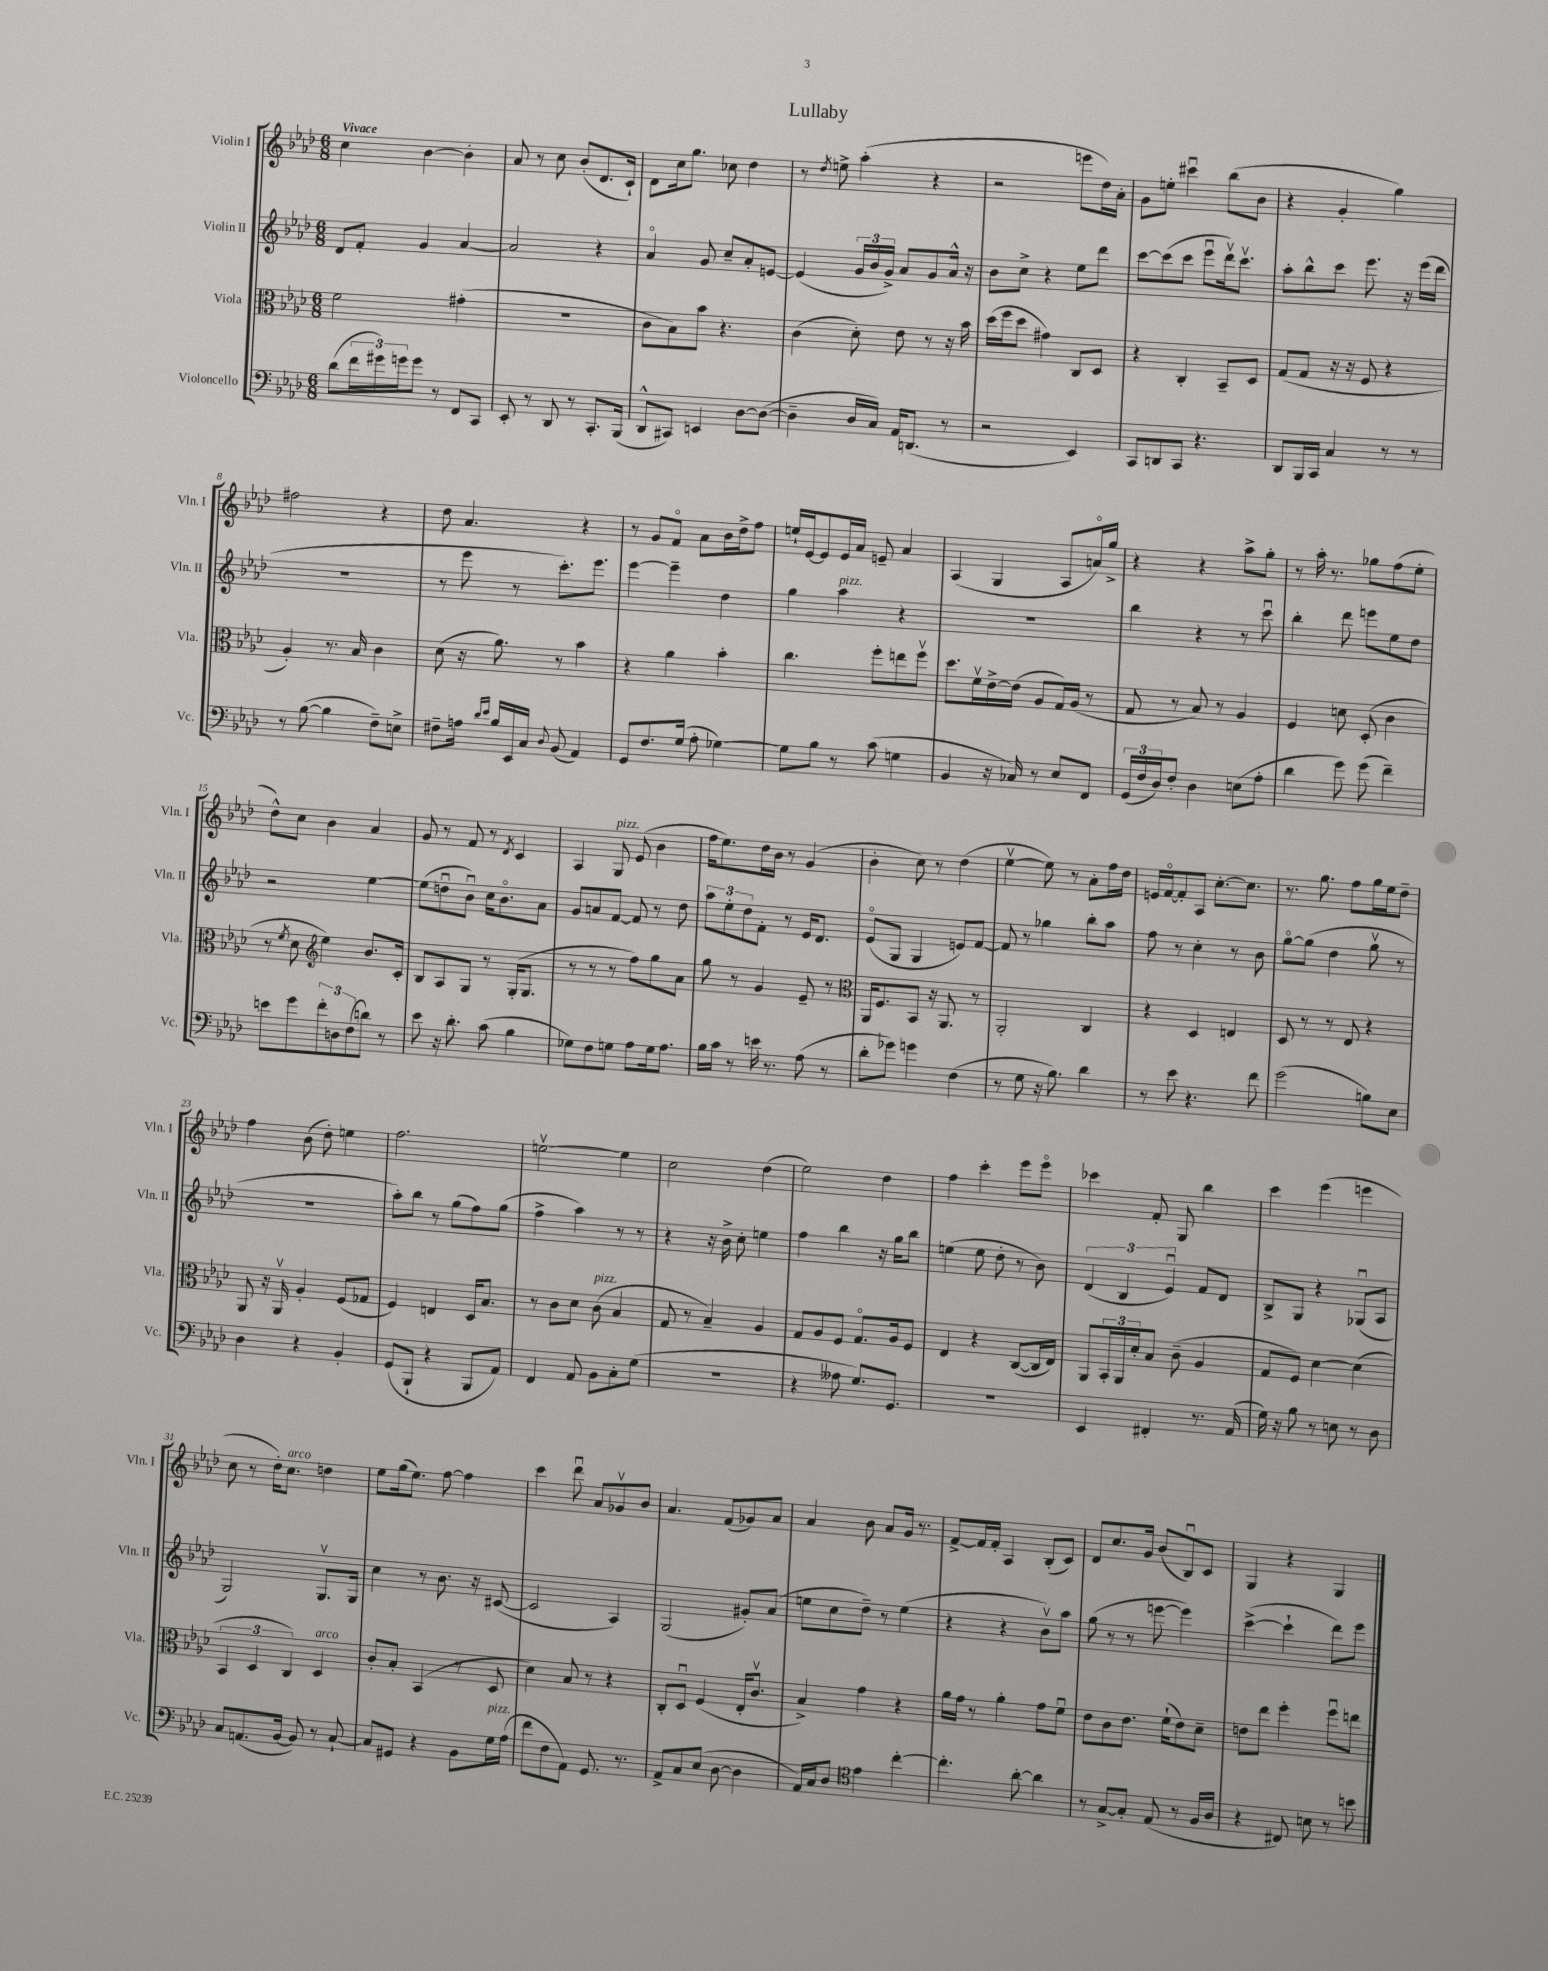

**kern	**kern	**kern	**kern
*part4	*part3	*part2	*part1
*staff4	*staff3	*staff2	*staff1
*I"Violoncello	*I"Viola	*I"Violin II	*I"Violin I
*I'Vc.	*I'Vla.	*I'Vln. II	*I'Vln. I
*clefF4	*clefC3	*clefG2	*clefG2
*k[b-e-a-d-]	*k[b-e-a-d-]	*k[b-e-a-d-]	*k[b-e-a-d-]
*M6/8	*M6/8	*M6/8	*M6/8
=1	=1	=1	=1
!	!	!	!LO:TX:a:B:t=Vivace
(8d-\L	2f\	8d-/L	4cc\
24f\L	.	8f'/J	.
24g#X\)	.	.	.
24gn\J	.	.	.
8g\J	.	4g/	[4b-\
8r	.	.	.
8FF/L	(4g#X'\	[4a-/	4b-'\]
8CC/J	.	.	.
=2	=2	=2	=2
8EE-'/	2.r	2a-/]	8a-/
8r	.	.	8r
8DD-/	.	.	8cc\
8r	.	.	(8b-'/L
8.CC'/L	.	4r	8.d-/
(16BBB-/Jk	.	.	16c`/Jk)
=3	=3	=3	=3
8DD-^^/L	8c\L	4a-/	8d-\L
8CC#X/J)	8B-\)	.	16cc\k
.	.	.	8.gg\J
4EEn/	8b-\J	8g/	.
.	4.r	8cc~/L	8cc-X\
[8D-\L	.	8a-'/	4dd-\
(8D-\J_	.	[8en/J	.
=4	=4	=4	=4
4D-~\]	(4c\	(4e/]	8r
.	.	.	8qdd-/
.	.	.	8een^\
16D-/LL	8d-'\)	24g/LL	(4aa-'\
.	.	24b-/	.
16C/JJ)	.	.	.
.	.	24g^/JJ)	.
16AA-/KL	8e-\	8a-/L	.
(8.DDn/J	.	.	.
.	8r	8g/	4r
8r	16r	16a-^^/Jk	.
.	16b-\	16r	.
=5	=5	=5	=5
2r	(16dd-\LL	8b-\L	2r
.	16ff\J	.	.
.	8dd-\J	8cc^\J	.
.	4g#X\)	4r	.
4EE-/)	8C/L	8ee-\L	8eeen\L
.	8D-/J	8ddd-\J	16dd-\L)
.	.	.	16a-'\JJ
=6	=6	=6	=6
8CC/L	4r	[8ccc\L	8g\L
8DDn/	.	(8ccc\]	8een'\J
8CC/J	4C'/	8ccc\J	4ccc#Xu\
4.r	.	8eee-u\L	.
.	8BB-~/L	16ddd-v\k)	(8bb-\L
.	.	8.cccv\J	.
.	8D-/J	.	8b-\J
=7	=7	=7	=7
8DD-/L	(8G/L	8aa-'\L	4r
16BBB-/L	8G/J	8bb-^^\	.
16CC/JJ	.	.	.
4C/	16r	8ccc\J	4g'/
.	16r	.	.
.	8F/	8.eee-\	.
8r	4r	.	4gg\)
.	.	16r	.
8r	.	(16eee-\LL	.
.	.	16ddd-\JJ	.
!!LO:LB:g=z
=8	=8	=8	=8
8r	4A-'/)	2.r	2ff#X\
([8B-\	.	.	.
4B-\]	8.r	.	.
.	16B-/	.	.
8F~\L)	4c\	.	4r
8En^\J	.	.	.
=9	=9	=9	=9
8F#X~\L	(8d-\	8r	8dd-\
16An\Jk	16r	8eee-\	4.a-/
16qqd-/LL	.	.	.
16qqe-/JJ	.	.	.
16B-/LL	8.a-\)	.	.
16EE-/	.	8r	.
16C/JJ	.	.	.
8qqD-/	.	.	.
(8BB-/	8r	8.ccc'\L)	.
4AA-/)	4b-\	.	4r
.	.	8.eee-\J	.
=10	=10	=10	=10
8GG/L	4r	[4eee-\	8r
8.F/	.	.	8g/L
.	4a-\	4eee-~\]	8f/J
(16G/Jk	.	.	.
8A-'\	.	.	8a-\L
[4G-X\)	4b-'\	4dd-\	16b-\L
.	.	.	16dd-^\J
.	.	.	8ff\J
=11	=11	=11	=11
8G-\L]	4.cc\	4gg\	16een`/LL
.	.	.	[16e-/J
8B-\J	.	.	8e-/]
!	!	!LO:TX:a:i:t=pizz.	!
8r	.	4aa-\	16e-/L
.	.	.	16a-/JJ
(8c\	8ff'\L	.	8en~/
4Gn\	8een\	4r	4a-/
.	8ffv\J	.	.
=12	=12	=12	=12
4BB-/	8.dd-\L	2.r	(4A-/
.	16fv\L	.	.
16r	[16e-^\	.	4G/
16C-X/)	(16e-\JJ]	.	.
8r	8A-/L	.	.
8E-/L	16G/L)	.	8A-/L
.	(16A-/JJ	.	.
8FF/J	8r	.	16an/L)
.	.	.	16gg^/JJ
=13	=13	=13	=13
(24GG/LL	8G/	4bb-\	4r
24F/	.	.	.
24D-/J)	.	.	.
8F'/J	8r	.	.
4D-\	8B-/)	4r	4r
.	8r	.	.
(8En\L	4A-/	8r	8aa-^\L
8A-'\J	.	8cccu\	8gg'\J
=14	=14	=14	=14
4d-\	4F/	4bb-'\	8r
.	.	.	16aa-'\
.	.	.	8.r
8g\)	8dn\	8ddd-\	.
(8g\	(8D-'/	8eeen\L	8gg-X\L
4f~\)	4c\	8ee-\	(8ff\
.	.	8dd-\J	8ee-'\J
!!LO:LB:g=z
=15	=15	=15	=15
8en\L	8r	2r	8dd-^^\L)
.	8qf/	.	.
8g\	8d-\	.	8cc\J
*	*clefG2	*	*
12f'\	4ee-\)	.	4b-\
12Dn\	.	.	.
(12F\	.	.	.
8dn\J)	8.b-/L	[4ee-\	4a-/
8r	.	.	.
.	16c'/Jk	.	.
=16	=16	=16	=16
8e-\	8B-/L	(8ee-\L]	8g/
16r	8A-/	8ddnu\	8r
8.d-'\	.	.	.
.	8G/J	8b-u\J)	8f/
(8c\	8r	16cc\KL	8r
.	.	8.b-\	.
.	.	.	8qd-/
4B-\	(16G'/KL	.	4c/
.	8.G/J	.	.
.	.	8a-\J	.
=17	=17	=17	=17
8G-X\L)	8r	8g/L	4A-/
8F\	8r	8an/	.
!	!	!	!LO:TX:a:i:t=pizz.
8Gn\J	8r	[8f/J	8G/
8A-\L	8ff\L)	8f/]	(8e-/
16G\k	8gg\	8r	4b-\
8.A-\J	.	.	.
.	8a-\J	8dd-\	.
=18	=18	=18	=18
16B-\LL	8gg\	12aa-\L	16ff\KL
16c\JJ	.	.	8.ee-\)
.	.	12ee-'\	.
8r	8r	.	.
.	.	12dd-\	.
16en\	4g/	8f'\J	16dd-\L
8.r	.	.	16b-\JJ
.	.	8r	8r
(8A-\	8e-~/	16e-/KL	(4g/
.	.	8.d-/J	.
8r	8r	.	.
=19	=19	=19	=19
*	*clefC3	*	*
8d-'\L	16AA-/KL	(8e-/L	4b-'\
.	8.F/	.	.
8g-X\J)	.	8G/J	.
4gn\	8BB-/J	4G/	8cc\)
.	16r	.	8r
.	8.AA-/	.	.
(4F\	.	8en/L)	(4dd-\
.	8r	[8f/J	.
=20	=20	=20	=20
8r	2AA-'/	8f/]	[4ee-v\
8G\	.	8r	.
16r	.	4gg-X\	8ee-\])
8.B-\)	.	.	.
.	.	.	8r
4d-\	4C/	8bb-'\L	8a-'\L
.	.	8aa-\J	16ff\L
.	.	.	16dd-\JJ
=21	=21	=21	=21
8r	4r	8ff\	16en/LL
.	.	.	[16f/J
8e-\	.	8r	8f'/]
4.r	4D-/	4cc'\	8A-/J
.	.	.	[8.cc'\L
.	4En/	8r	.
.	.	.	8.cc\J]
8f\	.	8b-\	.
=22	=22	=22	=22
(2g\	8D-/	[8gg\L	8.r
.	8r	(8gg\J]	.
.	.	.	8.gg\
.	8r	4dd-\	.
.	8E-/	.	8ff\L
8Bn\L)	4r	8ggv\	16gg\L
.	.	.	16ee-\J
8E-\J	.	8r	8dd-~\J
!!LO:LB:g=z
=23	=23	=23	=23
4D-\	8AA-/	2.r	4ff\
.	16r	.	.
.	16AA-v/	.	.
4r	4A-'/	.	(8b-\
.	.	.	8dd-'\)
4BB-'/	(8F/L	.	4een\
.	8G-X/J	.	.
=24	=24	=24	=24
(8GG/L	4F/)	8aa-'\L)	2.ff\
8BBB-`/J	.	8bb-\J	.
4r	4En/	8r	.
.	.	(8gg\L	.
8BBB-/L	16D-/KL	8ff\)	.
.	8.B-/J	.	.
8AA-/J)	.	(8gg\J	.
=25	=25	=25	=25
4FF/	8r	4ff^\	[2eenv\
.	8c\L	.	.
8AA-/	8d-\J	4aa-\)	.
!	!LO:TX:a:i:t=pizz.	!	!
8BB-\L	(8c\	.	.
8C'\	4B-/	8r	4ee\]
(8G\J	.	8r	.
=26	=26	=26	=26
2.r	8G/	4r	2cc\
.	8r	.	.
.	4B-~/)	16r	.
.	.	16b-^\	.
.	.	8cc'\	.
.	4A-/	4een\	(4dd-\
=27	=27	=27	=27
4r	8G/L	4ff\	2ee-\)
.	8A-/	.	.
8A--X\	8F/J	4bb-\	.
8.G/L)	8.G/L	.	.
.	.	16r	4dd-\
8.GG/J	16A-/k	16gg\KL	.
.	8F/J	8bb-\J	.
=28	=28	=28	=28
2.r	4E-/	(4een\	4ff\
.	4r	8ee\	4ccc'\
.	.	8dd-'\	.
.	([8C/L	8r	8eee-\L
.	16C/L]	8b-\)	8eee-\J
.	16E-/JJ)	.	.
=29	=29	=29	=29
4EE-/	8AA-/L	(6d-/	4ccc-X\
.	24BB-'/L	.	.
.	24AA-/	6B-/	.
.	24d-'/J	.	.
4FF#X'/	8B-/J	.	8f'/
.	.	6e-u/)	.
.	(8c~\	.	8G/
8.r	4A-/	8f/L	4bb-\
.	.	8d-/J	.
(16AA-/	.	.	.
=30	=30	=30	=30
16G\)	8G/L	8B-^/L	4ccc\
16r	.	.	.
8B-\	8F/J)	8G/J	.
8r	[4d-\	4r	(4eee-\
8En\	.	.	.
8r	(4d-\]	(8G-Xu/L	4eeen\
8D-\	.	8A-/J	.
!!LO:LB:g=z
=31	=31	=31	=31
8C/L	6BB-/	2G/)	8cc\
(8.AAn/	.	.	8r
.	6D-/	.	.
.	.	.	16dd-'\KL)
!	!	!	!LO:TX:a:i:t=arco
[16BB-/Jk	.	.	8.cc\J
.	6C/)	.	.
8BB-/])	.	.	.
!	!LO:TX:a:i:t=arco	!	!
8r	4D-/	8.Gv/L	4ddn\
[8C`/	.	.	.
.	.	16G/Jk	.
=32	=32	=32	=32
8C/L]	8c'/L	4cc\	8ee-\L
8GG#X/J	8B-'/J	.	(16gg\k
.	.	.	8.ee-\J)
4r	(4BB-/	8r	.
.	.	8.b-\	[8ff\
8BB-\L	8r	.	4ff\]
.	.	16r	.
!LO:TX:a:i:t=pizz.	!	!	!
16G\L	8D-/	([8c#X/	.
(16A-\JJ	.	.	.
=33	=33	=33	=33
8f\L	4d-\)	2c#/]	4ccc\
8F\	.	.	.
8AA-\J)	8B-/	.	8ddd-u\
8.GG/	8r	.	8a-/L
.	4r	4A-/)	8g-Xv/
8.r	.	.	.
.	.	.	8b-/J
=34	=34	=34	=34
8AA-^/L	8C'/L	(2G/	4.a-/
8C/	8D-u/J	.	.
(8E-/J	(4F/	.	.
[8D-\	.	.	(8f/L
4D-\]	16E-'/KL	8g#X'/L)	8g-X/)
.	8.cv/J	.	.
.	.	(8a-/J	8a-/J
=35	=35	=35	=35
16AA-/LL)	4B-^/)	8een\L	4a-/
16C/J	.	.	.
8D-/J	.	8cc\	.
*clefC4	*	*	*
4e-\	4g\	8dd-~\J)	8b-\
.	.	8r	8a-/L
[4cc'\	4r	(4ee\	16g/Jk
.	.	.	8.r
=36	=36	=36	=36
4.cc'\]	16a-\LL	4r	[8f^/L
.	16g\JJ	.	.
.	8r	.	16f/L]
.	.	.	16f'/JJ
.	4a-'\	4r	4A-/
[8a-'\	.	.	.
4a-\]	8g\L	8b-v\L)	(8B-'/L
.	8fu\J	8aa-\J	8c/J)
=37	=37	=37	=37
8r	8e-\L	(8gg\	8d-/L
[8G^/L	8c\	8r	8.cc/
8G'/J]	8.e-\J	8r	.
.	.	.	16g/Jk
(8E-/	.	[8eeen\	(8b-/L
.	(16f`\KL	.	.
8r	8e-\)	4eee\])	8B-u/)
16F/LL	8d-~\J	.	8c/J
16A-/JJ	.	.	.
=38	=38	=38	=38
4r	8en\L	([4ccc^\	4G/
.	8ee-\J	.	.
8C#X/)	4ff'\	4ccc`\]	4r
8Bn\	.	.	.
8r	8ffu\L	8ddd-\L)	4G/
8bn\	8een\J	8eee-\J	.
==	==	==	==
*-	*-	*-	*-
